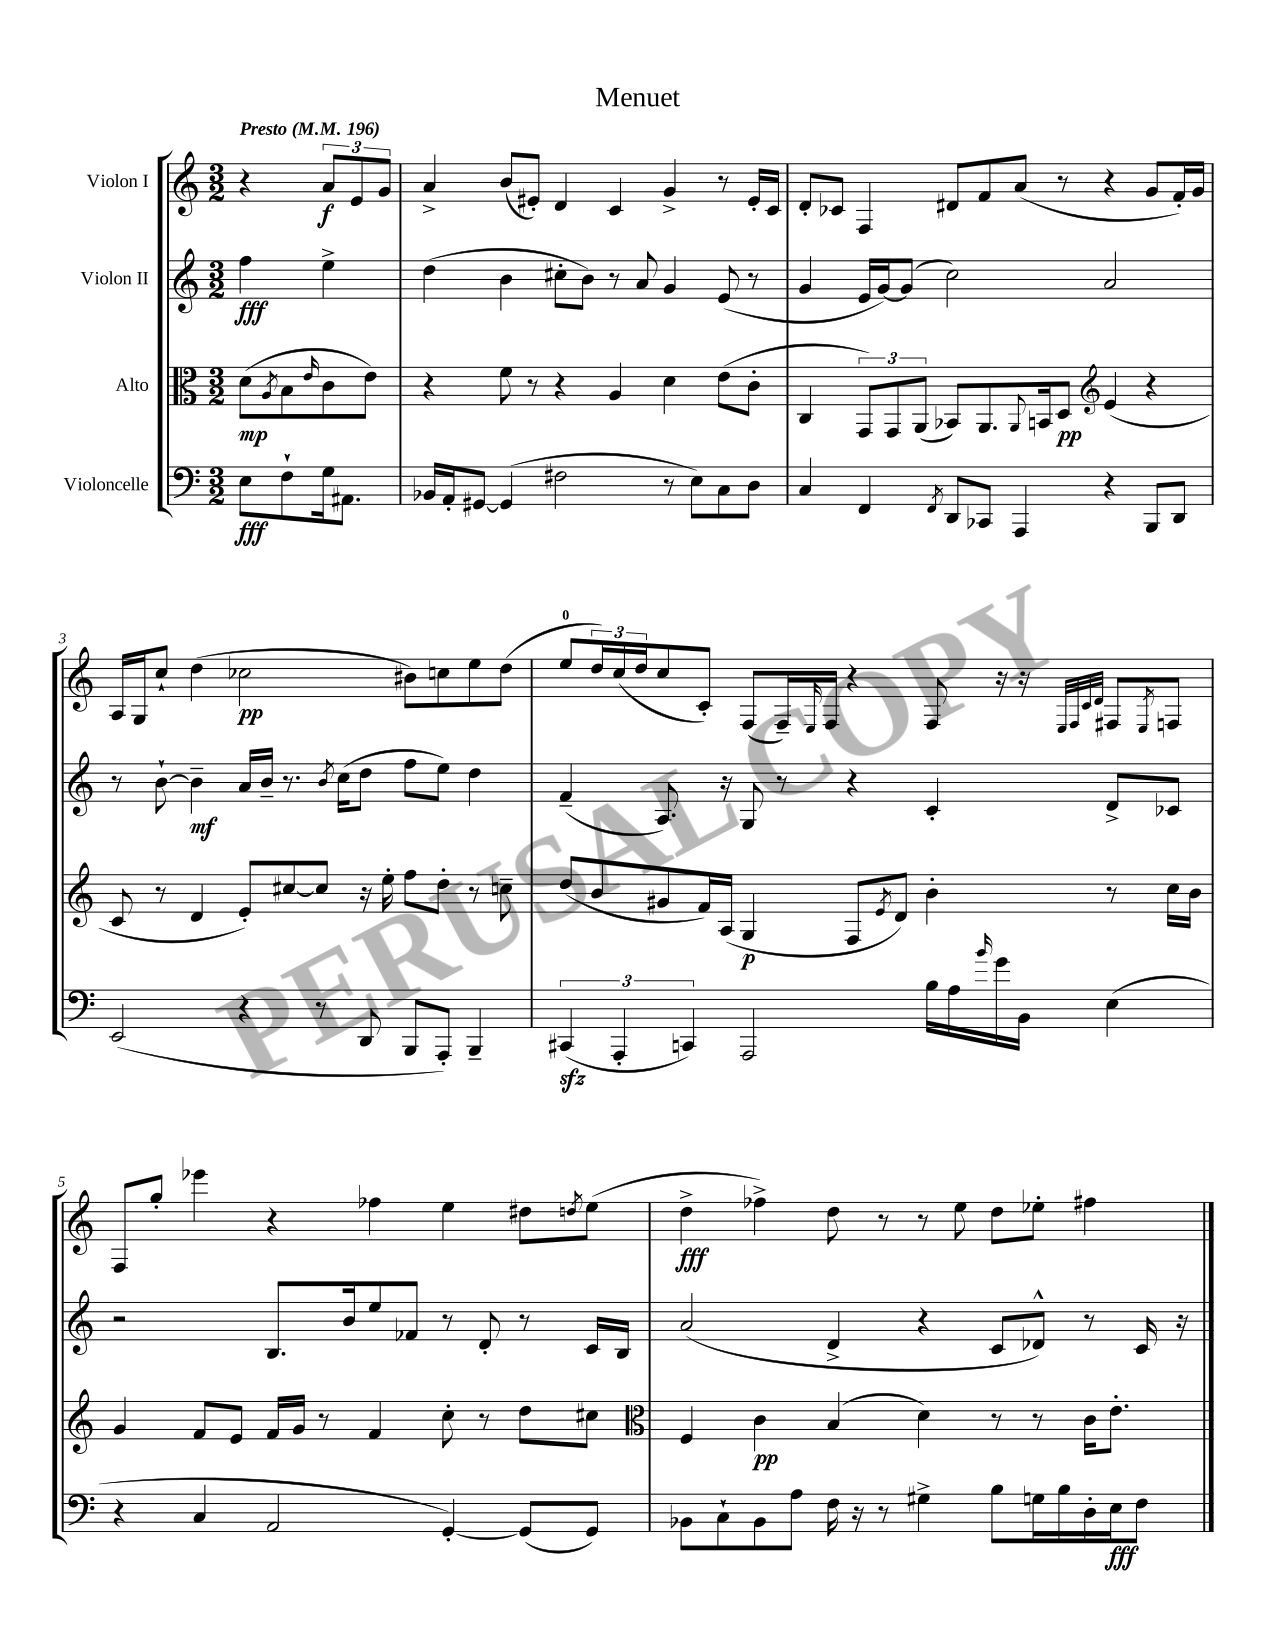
\header { title = "Menuet" }
<<
\new StaffGroup <<
\new Staff = "s0" \with { instrumentName = "Violon I" } {
    \clef treble \key c \major \numericTimeSignature \time 3/2 \partial 2 \tempo "Presto" 4 = 196
    r4 \tuplet 3/2 { a'8\f e'8 g'8 } |
    a'4-> b'8( eis'8-.) d'4 c'4 g'4-> r8 eis'16-. c'16 |
    d'8-. ces'8 f4 dis'8 f'8 a'8( r8 r4 g'8 f'16-.) g'16 |
    a16 g16 c''8-! d''4( ces''2\pp bis'8) c''8 e''8 d''8( |
    e''8-0 \tuplet 3/2 { d''16) c''16( d''16 } c''8 c'8-.) f8( f16--) \grace { e16 } f16 r4 f8 r16 r16 \grace { e32 f32 c'32 d'32 } fis8 \acciaccatura { e8 } f8 |
    f8 g''8-. ees'''4 r4 fes''4 e''4 dis''8 \acciaccatura { d''8 } e''8( |
    d''4->\fff fes''4->) d''8 r8 r8 e''8 d''8 ees''8-. fis''4 \bar "|." |
}
\new Staff = "s1" \with { instrumentName = "Violon II" } {
    \clef treble \key c \major \numericTimeSignature \time 3/2 \partial 2
    f''4\fff e''4-> |
    d''4( b'4 cis''8-. b'8) r8 a'8 g'4 e'8( r8 |
    g'4 e'16 g'16~) g'8( c''2) a'2 |
    r8 b'8~-! b'4--\mf a'16 b'16-- r8. \acciaccatura { b'8 } c''16( d''8 f''8 e''8) d''4 |
    f'4--( a8.) r16 g8 r8 r4 c'4-. d'8-> ces'8 |
    r2 b8. b'16 e''8 fes'8 r8 d'8-. r8 c'16 b16 |
    a'2( d'4-> r4 c'8 des'8-^) r8 c'16 r16 \bar "|." |
}
\new Staff = "s2" \with { instrumentName = "Alto" } {
    \clef alto \key c \major \numericTimeSignature \time 3/2 \partial 2
    d'8\mp( \acciaccatura { a8 } b8 \grace { e'16 } c'8 e'8) |
    r4 f'8 r8 r4 a4 d'4 e'8( c'8-. |
    c4 \tuplet 3/2 { g,8) g,8 a,8( } bes,8) a,8. \appoggiatura { a,8 } b,16 d8\pp \clef treble e'4( r4 |
    c'8 r8 d'4 e'8-.) cis''8~ cis''8 r16 e''16-. f''8 d''8-. r8 c''8-- |
    d''8( b'8 gis'8 f'16) a16( g4\p f8 \acciaccatura { e'8 } d'8) b'4-. r8 c''16 b'16 |
    g'4 f'8 e'8 f'16 g'16 r8 f'4 c''8-. r8 d''8 cis''8 |
    \clef alto f4 c'4\pp b4( d'4) r8 r8 c'16 e'8.-. \bar "|." |
}
\new Staff = "s3" \with { instrumentName = "Violoncelle" } {
    \clef bass \key c \major \numericTimeSignature \time 3/2 \partial 2
    e8\fff f8-! g16 ais,8. |
    bes,16 a,16-. gis,8~ gis,4( fis2 r8 e8) c8 d8 |
    c4 f,4 \acciaccatura { f,8 } d,8 ces,8 a,,4 r4 b,,8 d,8 |
    e,2( r4 r8 d,8 b,,8 a,,8-.) b,,4-- |
    \tuplet 3/2 { cis,4\sfz( a,,4-. c,4) } a,,2 b16 a16 \grace { b'16 } g'16 b,16 e4( |
    r4 c4 a,2 g,4~-.) g,8( g,8) |
    bes,8 c8-! bes,8 a8 f16 r16 r8 gis4-> b8 g16 b16 d16-. e16\fff f8 \bar "|." |
}
>>
>>
